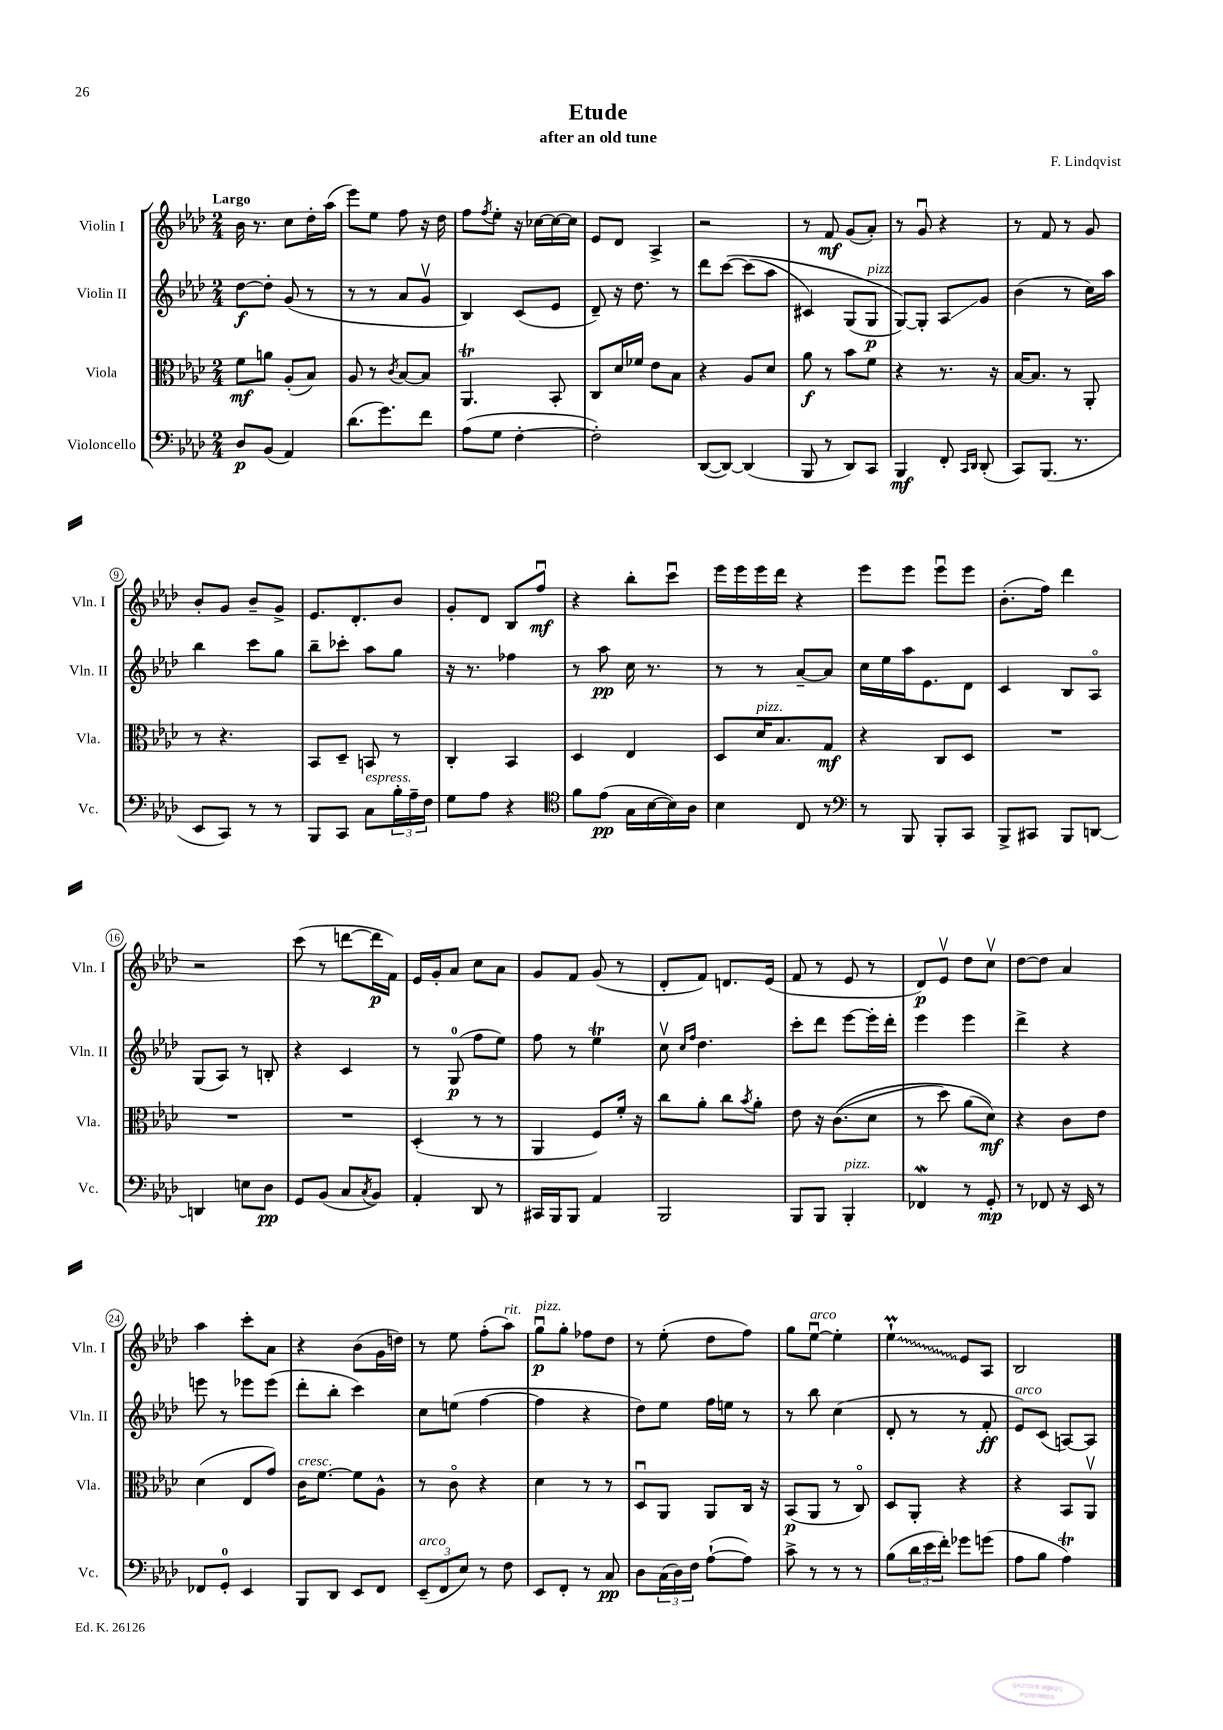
\header { title = "Etude" composer = "F. Lindqvist" subtitle = "after an old tune" }
<<
\new StaffGroup <<
\new Staff = "s0" \with { instrumentName = "Violin I" shortInstrumentName = "Vln. I" } {
    \clef treble \key aes \major \numericTimeSignature \time 2/4 \tempo "Largo"
    bes'16 r8. c''8 des''16-. aes''16( |
    ees'''8) ees''8 f''8 r16 des''16 |
    f''8 \acciaccatura { f''8 } ees''8-. r16 ces''16~ ces''16~ ces''16 |
    ees'8 des'8 aes4-> |
    r2 |
    r8 f'8\mf g'8( aes'8-.) |
    r8 g'8\downbow r4 |
    r8 f'8 r8 g'8 |
    bes'8-. g'8 bes'8-- g'8-> |
    ees'8. des'8.-. bes'8 |
    g'8-. des'8 bes8 f''8\downbow\mf |
    r4 bes''8-. c'''8\downbow |
    ees'''16 ees'''16 ees'''16 des'''16 r4 |
    ees'''8 ees'''8 ees'''8\downbow ees'''8 |
    bes'8.-.( f''16) des'''4 |
    r2 |
    c'''8( r8 d'''8~ d'''16\p f'16) |
    ees'16 g'16-. aes'8 c''8 aes'8 |
    g'8 f'8 g'8( r8 |
    des'8-. f'8) d'8. ees'16( |
    f'8 r8 ees'8 r8 |
    des'8\p) ees'8\upbow des''8 c''8\upbow |
    des''8~ des''8 aes'4 |
    aes''4 c'''8-. aes'8 |
    r4 bes'8( g'16 d''16) |
    r8 ees''8 f''8-.( aes''8^\markup { \italic "rit." }) |
    g''8\downbow\p^\markup { \italic "pizz." } g''8-. fes''8 des''8 |
    r8 ees''8-.( des''8 f''8) |
    g''8 ees''8~\downbow^\markup { \italic "arco" } ees''4-. |
    \once \override Glissando.style = #'zigzag ees''4-!\prall\glissando ees'8 aes8 |
    bes2 \bar "|." |
}
\new Staff = "s1" \with { instrumentName = "Violin II" shortInstrumentName = "Vln. II" } {
    \clef treble \key aes \major \numericTimeSignature \time 2/4
    des''8~\f des''8-. g'8( r8 |
    r8 r8 aes'8 g'8\upbow |
    bes4) c'8( ees'8 |
    des'8--) r16 des''8. r8 |
    des'''8 c'''8~\( c'''8( aes''8 |
    cis'4) g8( g8\p^\markup { \italic "pizz." } |
    g8~)\) g8-. aes8\glissando g'8 |
    bes'4( r8 c''16) aes''16 |
    bes''4 c'''8 g''8 |
    bes''8-- ces'''8-. aes''8 g''8 |
    r16 r8. fes''4 |
    r8 aes''8\pp c''16 r8. |
    r8 r8 aes'8~-- aes'8 |
    c''16 ees''16 aes''16 ees'8. des'8 |
    c'4 bes8 aes8\flageolet |
    g8( aes8) r8 b8-. |
    r4 c'4 |
    r8 g8-0\p( f''8 ees''8) |
    f''8 r8 ees''4\trill |
    c''8\upbow \grace { c''16 f''16 } des''4. |
    c'''8-. des'''8 ees'''8~ ees'''16-. des'''16-. |
    ees'''4 ees'''4 |
    des'''4-> r4 |
    e'''8 r8 ees'''8 ees'''8( |
    des'''8-. bes''8-. c'''4) |
    c''8 e''8( f''4~ |
    f''4 r4 |
    des''8) ees''8 f''16 e''16 r8 |
    r8 bes''8 c''4( |
    des'8-. r8 r8 f'8-.\ff |
    ees'8^\markup { \italic "arco" }) c'8( a8~) a8 \bar "|." |
}
\new Staff = "s2" \with { instrumentName = "Viola" shortInstrumentName = "Vla." } {
    \clef alto \key aes \major \numericTimeSignature \time 2/4
    f'8\mf a'8 aes8-.( bes8) |
    aes8 r8 \acciaccatura { c'8 } bes8~ bes8 |
    aes,4.\trill bes,8-. |
    c8 des'16 fes'16 ees'8 bes8 |
    r4 aes8 des'8 |
    aes'8\f r8 bes'8 f'8 |
    r4 r8. r16 |
    bes16~ bes8. r8 aes,8-. |
    r8 r4. |
    bes,8 des8-- b,8 r8 |
    c4-. bes,4 |
    des4 ees4 |
    des8 des'16^\markup { \italic "pizz." } bes8. g8\mf |
    r4 c8 des8 |
    R2 |
    R2 |
    R2 |
    des4-.( r8 r8 |
    aes,4 f8) f'16-. r16 |
    c''8 aes'8-. c''8 \acciaccatura { bes'8 } aes'8-. |
    ees'8 r16 c'8.(\( des'8 |
    r8 des''8) aes'8( des'8\mf)\) |
    r4 c'8 ees'8 |
    des'4( ees8 g'8) |
    c'16^\markup { \italic "cresc." } f'8.~ f'8 aes8-^ |
    r8 c'8\flageolet r4 |
    des'4 r8 r8 |
    des8\downbow aes,8 aes,8 c16 r16 |
    bes,8\p( aes,8 r8 c8\flageolet) |
    des8 aes,8-. r4 |
    r4 bes,8 aes,8\upbow \bar "|." |
}
\new Staff = "s3" \with { instrumentName = "Violoncello" shortInstrumentName = "Vc." } {
    \clef bass \key aes \major \numericTimeSignature \time 2/4
    des8\p bes,8( aes,4) |
    des'8.( g'8.) f'8 |
    aes8( g8 f4~-. |
    f2-.) |
    des,8~( des,8~) des,4( |
    bes,,8 r8 des,8) c,8 |
    bes,,4\mf f,8-. \grace { c,16 des,16 } des,8-.( |
    c,8) bes,,8.( r8. |
    ees,8 c,8) r8 r8 |
    bes,,8 c,8 c8^\markup { \italic "espress." } \tuplet 3/2 { bes16-. aes16-- f16 } |
    g8 aes8 r4 |
    \clef tenor f'8 ees'8\pp( g16 bes16~ bes16) aes16 |
    bes4 c8 r8 |
    \clef bass r8 bes,,8 bes,,8-. c,8 |
    bes,,8-> cis,8 bes,,8 d,8~ |
    d,4 e8 des8\pp |
    g,8 bes,8( c8 \acciaccatura { c8 } bes,8) |
    aes,4-. des,8 r8 |
    cis,16 bes,,16 bes,,8 aes,4 |
    bes,,2 |
    bes,,8 bes,,8 bes,,4-.^\markup { \italic "pizz." } |
    fes,4\mordent r8 g,8-.\mp |
    r8 fes,8 r16 ees,16 r8 |
    fes,8 g,8-0-. ees,4 |
    bes,,8 des,8 ees,8 f,8 |
    \tuplet 3/2 { ees,8--^\markup { \italic "arco" }( f,8 ees8) } r8 f8 |
    ees,8 f,8-. r8 c8\pp |
    des8 \tuplet 3/2 { c16( des16) f16 } aes8~-!( aes8) |
    c'8-> r8 r8 r8 |
    bes8( \tuplet 3/2 { des'16 ees'16 f'16-.) } ges'8 g'8( |
    aes8 bes8 aes4\trill) \bar "|." |
}
>>
>>
\layout { \context { \Score \override BarNumber.stencil = #(make-stencil-circler 0.1 0.3 ly:text-interface::print) } }
